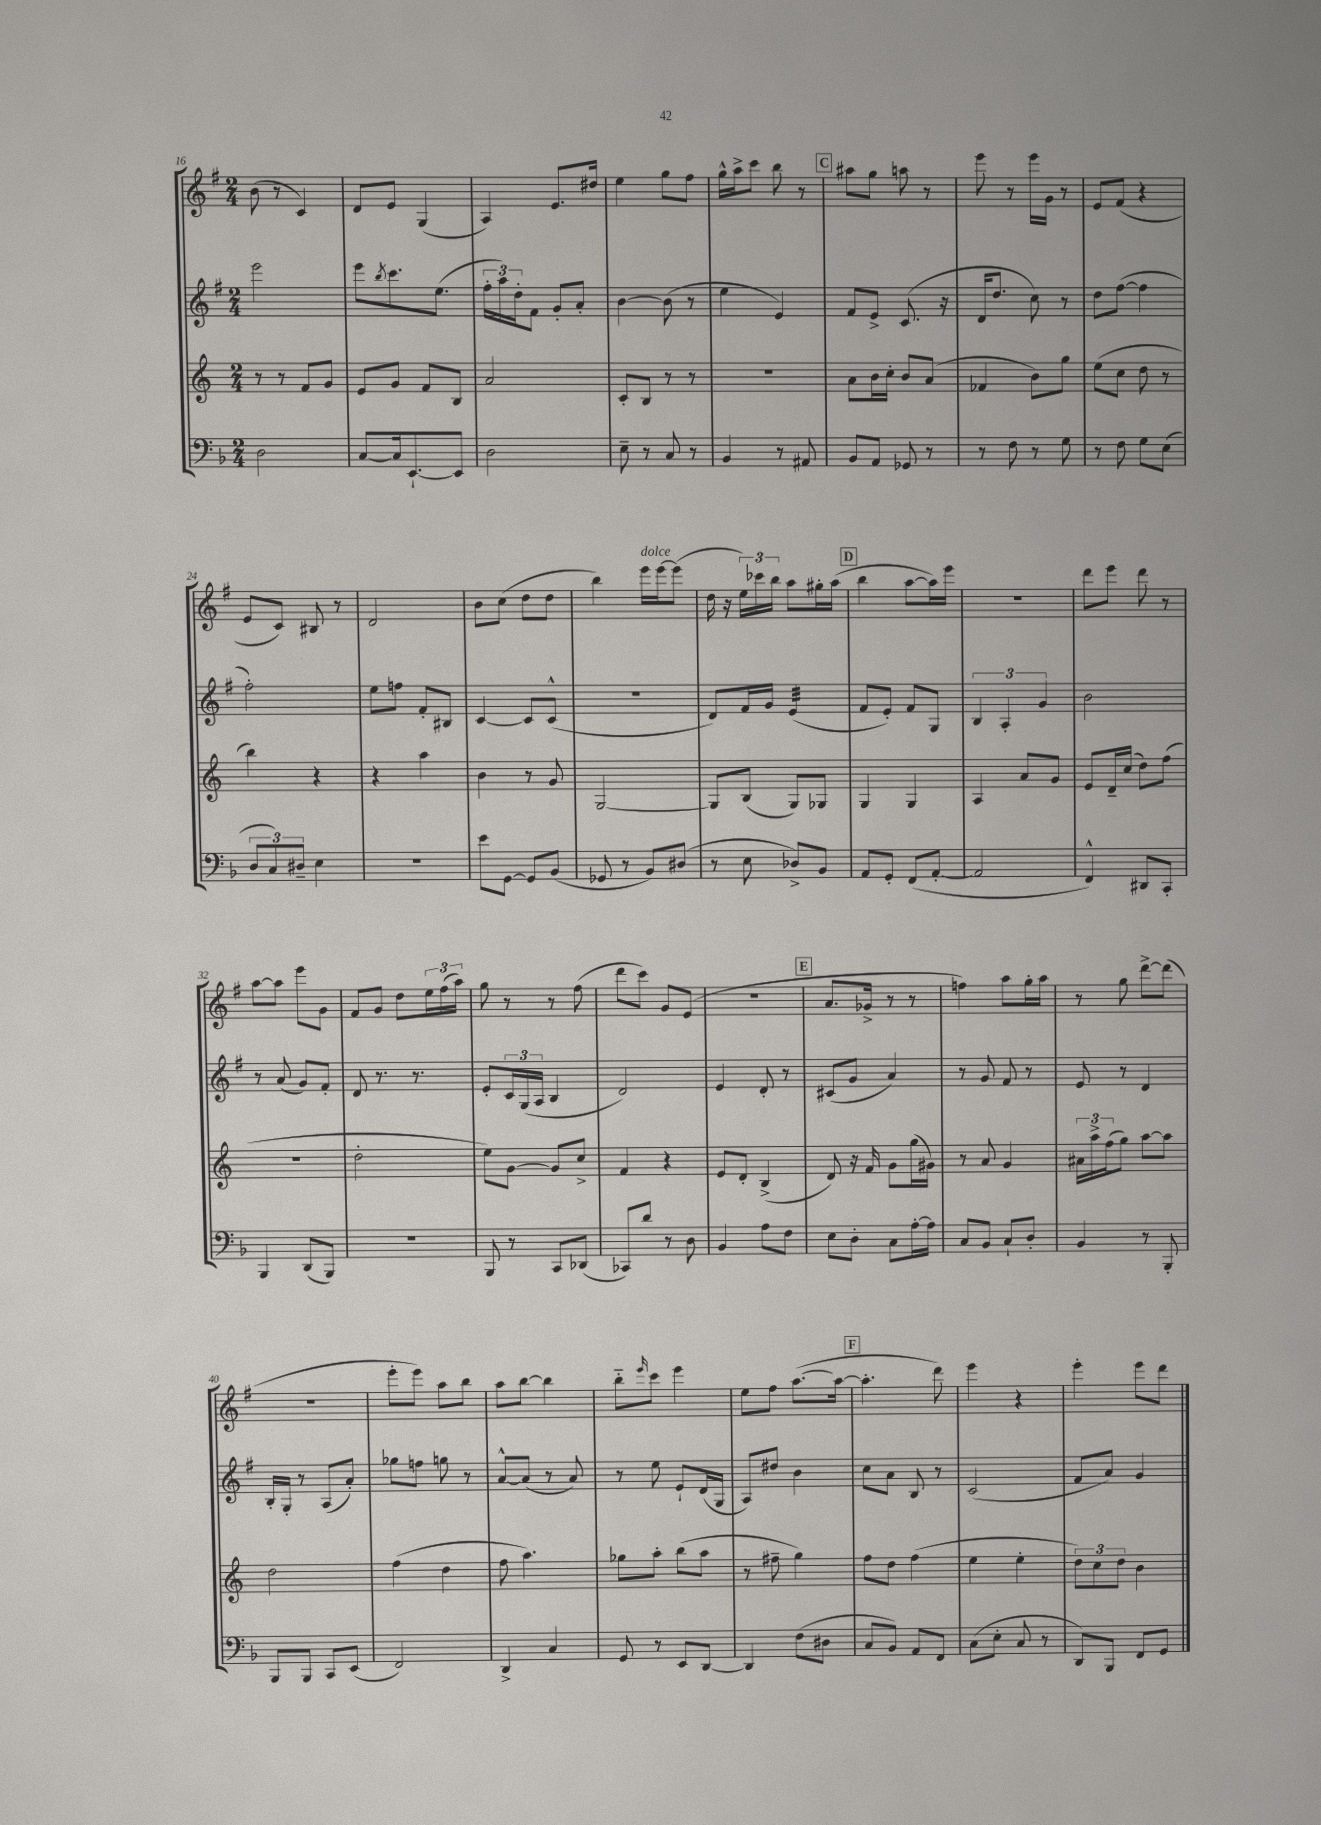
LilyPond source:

<<
\new StaffGroup <<
\new Staff = "s0" {
    \clef treble \key g \major \numericTimeSignature \time 2/4
    b'8( r8 c'4) |
    d'8 e'8 g4( |
    a4) e'8. dis''16 |
    e''4 g''8 fis''8 |
    g''16-^ a''16-> c'''8 b''8 r8 |
    \mark \markup { \box "C" } ais''8 g''8 a''8 r8 |
    e'''8 r8 e'''16 g'16 r8 |
    e'8 fis'8( r4 |
    e'8 c'8) bis8 r8 |
    d'2 |
    b'8 c''8( d''8 d''8 |
    b''4) e'''16^\markup { \italic "dolce" } e'''16~ e'''8( |
    d''16 r16 \tuplet 3/2 { e''16) ces'''16 b''16 } a''8 gis''16-. a''16( |
    \mark \markup { \box "D" } b''4 a''8~ a''16) e'''16 |
    R2 |
    d'''8 e'''8 d'''8 r8 |
    a''8~ a''8 e'''8 g'8 |
    fis'8 g'8 d''8 \tuplet 3/2 { e''16 fis''16( a''16) } |
    g''8 r8 r8 fis''8( |
    d'''8 c'''8) g'8 e'8( |
    R2 |
    \mark \markup { \box "E" } a'8. ges'16-> r8 r8 |
    f''4) a''8 g''16-. a''16 |
    r8 g''8 d'''8~-> d'''8( |
    r2 |
    e'''8-. e'''8) a''8 b''8 |
    a''8 b''8~ b''4 |
    b''8-_ \grace { e'''16 } c'''8 e'''4 |
    e''8 fis''8 a''8.~( a''16~ |
    \mark \markup { \box "F" } a''4.-. d'''8) |
    e'''4 r4 |
    e'''4-. e'''8 d'''8 \bar "|." |
}
\new Staff = "s1" {
    \clef treble \key g \major \numericTimeSignature \time 2/4
    e'''2 |
    e'''8 \acciaccatura { b''8 } c'''8. e''8.( |
    \tuplet 3/2 { fis''16-. a''16) d''16-. } fis'8 g'8-. a'8-. |
    b'4~ b'8( r8 |
    e''4 e'4) |
    \mark \markup { \box "C" } fis'8 e'8-> c'8.( r16 |
    d'16 d''8. c''8) r8 |
    d''8 fis''8~( fis''4 |
    fis''2-.) |
    e''8 f''8 fis'8-. bis8 |
    c'4~ c'8 c'8-^( |
    R2 |
    d'8) fis'16 g'16 e'4:32( |
    \mark \markup { \box "D" } fis'8 e'8-.) fis'8 g8 |
    \tuplet 3/2 { b4 a4-. g'4 } |
    b'2 |
    r8 a'8( g'8) fis'8-. |
    d'8 r8. r8. |
    e'8-. \tuplet 3/2 { c'16 g16( a16 } b4 |
    d'2) |
    e'4 d'8-. r8 |
    \mark \markup { \box "E" } cis'8( g'8 a'4) |
    r8 g'8 fis'8 r8 |
    e'8 r8 d'4 |
    b16-. g16-. r8 a8( a'8-.) |
    ges''8 f''8 g''8 r8 |
    a'8~-^ a'8( r8 a'8) |
    r8 e''8 e'8-! d'16( g16 |
    a8) dis''8 b'4 |
    \mark \markup { \box "F" } c''8 a'8 b8 r8 |
    c'2( |
    fis'8 a'8) g'4 \bar "|." |
}
\new Staff = "s2" {
    \clef treble \key c \major \numericTimeSignature \time 2/4
    r8 r8 f'8 g'8 |
    e'8 g'8 f'8 b8 |
    a'2 |
    c'8-. b8 r8 r8 |
    r2 |
    \mark \markup { \box "C" } a'8 b'16 c''16-. b'8 a'8( |
    fes'4 b'8) g''8 |
    e''8( c''8 d''8 r8 |
    b''4) r4 |
    r4 a''4 |
    b'4 r8 g'8 |
    g2~ |
    g8 b8( g8) ges8 |
    \mark \markup { \box "D" } g4 g4 |
    a4 a'8 g'8 |
    e'8 d'16-- c''16( d''8) f''8( |
    r2 |
    d''2-. |
    e''8) g'8~ g'8 c''8-> |
    f'4 r4 |
    e'8 d'8-. b4->( |
    \mark \markup { \box "E" } d'8) r16 f'16 g'8 g''16( gis'16) |
    r8 a'8 g'4 |
    \tuplet 3/2 { ais'16 a''16-> f''16( } g''8) a''8~ a''8 |
    d''2 |
    f''4( d''4 |
    f''8 a''4.) |
    ges''8 a''8-. b''8( a''8 |
    r8 fis''8-- g''4) |
    \mark \markup { \box "F" } f''8 d''8 f''4( |
    e''4 e''4-. |
    \tuplet 3/2 { d''8) c''8 d''8 } b'4 \bar "|." |
}
\new Staff = "s3" {
    \clef bass \key f \major \numericTimeSignature \time 2/4
    d2 |
    c8~ c16 e,8.~-! e,8 |
    d2 |
    e8-- r8 c8 r8 |
    bes,4 r8 ais,8 |
    \mark \markup { \box "C" } bes,8 a,8 ges,8 r8 |
    r8 f8 r8 g8 |
    r8 f8 g8 e8( |
    \tuplet 3/2 { d8 c8) dis8-- } e4 |
    r2 |
    e'8 g,8~ g,8 bes,8( |
    ges,8 r8 bes,8) dis8( |
    r8 e8 des8->) bes,8 |
    \mark \markup { \box "D" } a,8 g,8-. f,8( a,8~-. |
    a,2 |
    f,4-^) dis,8 c,8-. |
    bes,,4 d,8( bes,,8) |
    r2 |
    bes,,8 r8 c,8 des,8( |
    ces,8) d'8 r8 d8 |
    bes,4 a8 f8 |
    \mark \markup { \box "E" } e8 d8-. c8 a16~-. a16 |
    c8 bes,8 c8-! d8-. |
    bes,4 r8 bes,,8-. |
    bes,,8 bes,,8 c,8 e,8( |
    f,2) |
    d,4-> c4 |
    g,8 r8 e,8 d,8~ |
    d,4 f8( dis8 |
    \mark \markup { \box "F" } c8 bes,8) a,8 f,8 |
    c8( e8-. c8 r8 |
    d,8) bes,,8 f,8 g,8 \bar "|." |
}
>>
>>
\layout { \context { \Score currentBarNumber = #16 } }
